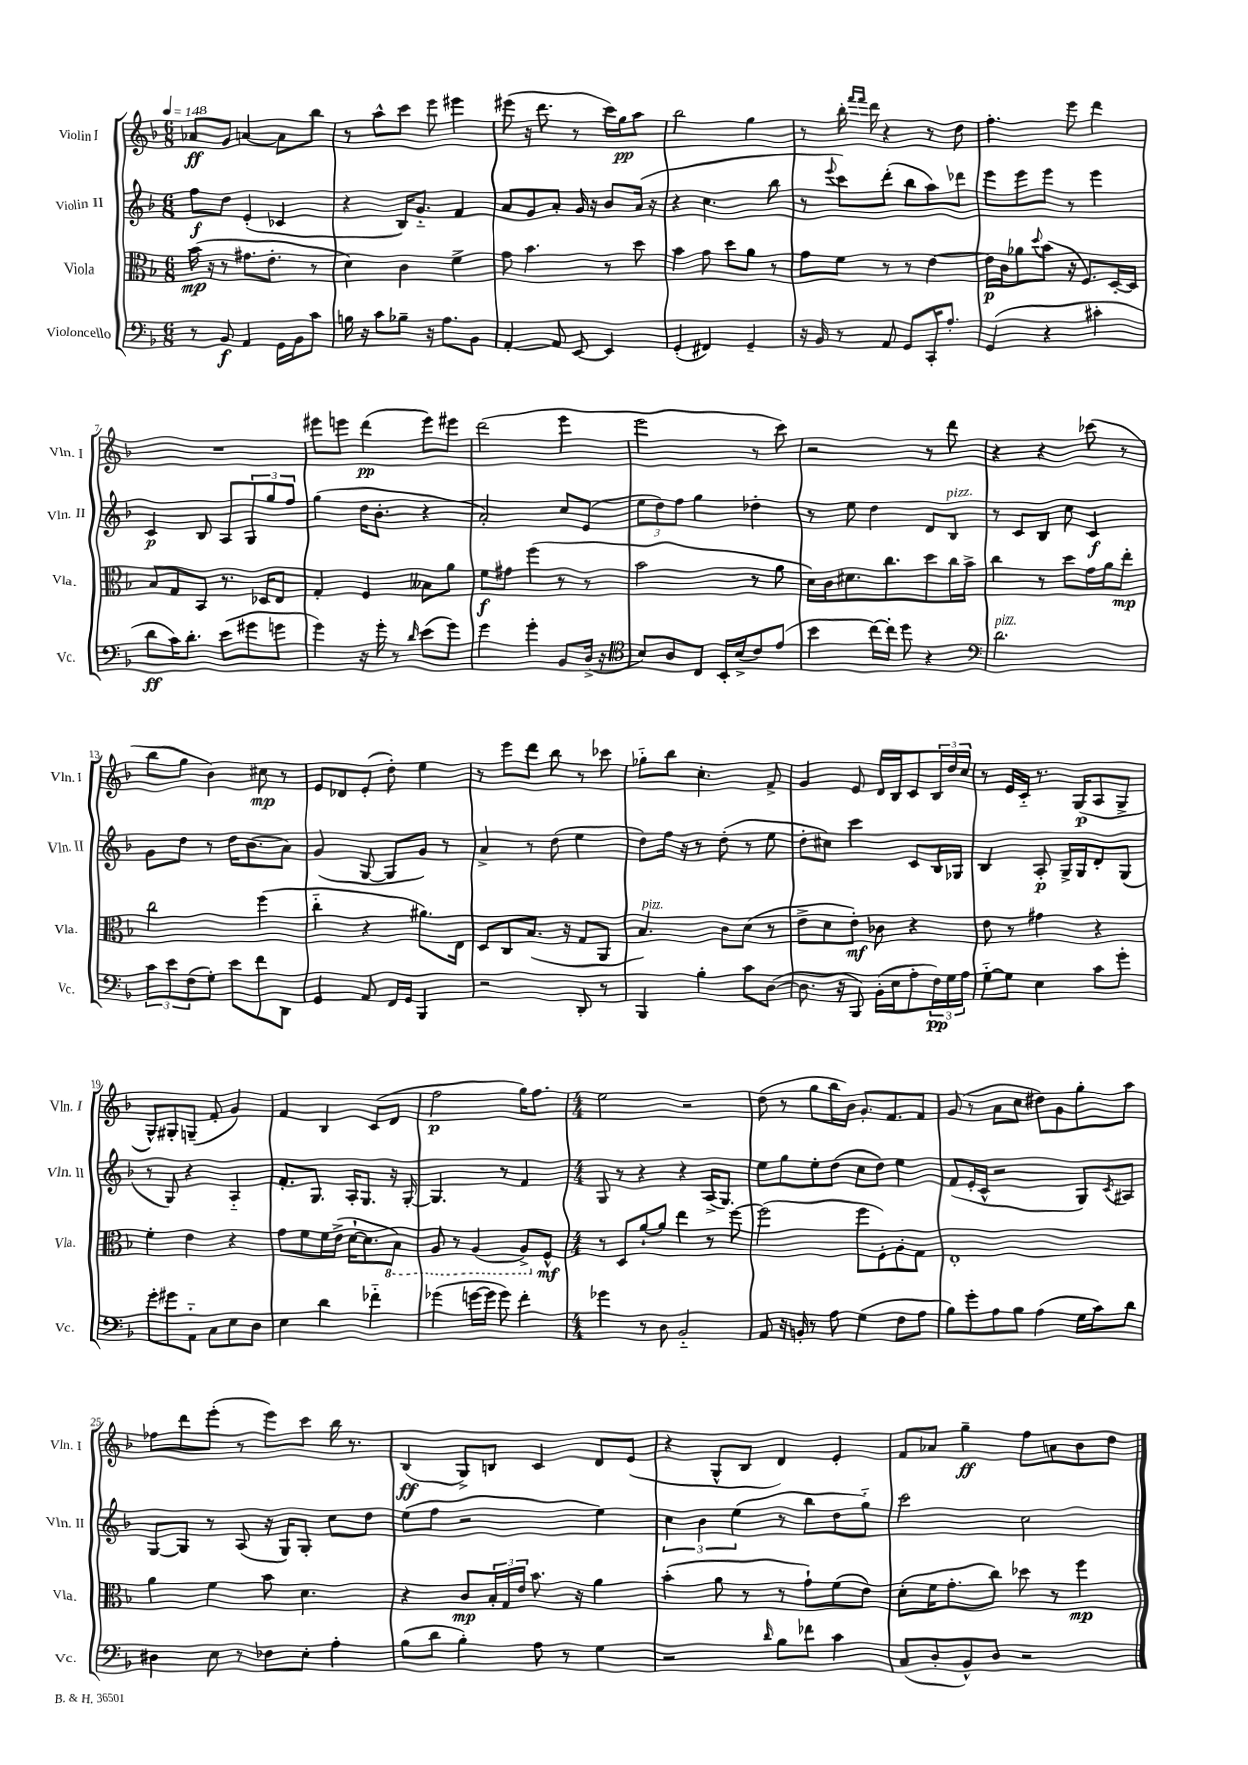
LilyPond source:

<<
\new StaffGroup <<
\new Staff = "s0" \with { instrumentName = "Violin I" shortInstrumentName = "Vln. I" } {
    \clef treble \key f \major \numericTimeSignature \time 6/8 \tempo 4 = 148
    aes'8\ff g'8 a'4~ a'8 bes''8 |
    r8 a''8-^ c'''8 e'''8 eis'''4 |
    eis'''8( r16 d'''8. r8 c'''16) g''16\pp a''8 |
    bes''2 g''4 |
    r8 bes''16-. \grace { f'''16 f'''16 } d'''16 r4 r8 d''8 |
    f''4.-. e'''8 d'''4 |
    R2. |
    eis'''8 e'''8 d'''4\pp( e'''8) eis'''8 |
    d'''2( e'''4 |
    e'''2 r8 c'''8) |
    r2 r8 d'''8 |
    r4 r4 ces'''8( r8 |
    bes''8 g''8 bes'4) cis''8\mp r8 |
    e'8 des'8 e'8-.( d''8-.) e''4 |
    r8 e'''8 d'''8 bes''8 r8 ces'''8 |
    ges''8-_ bes''8 c''4.-. f'8-> |
    g'4 e'8 d'16 bes16 c'8 \tuplet 3/2 { bes16 d''16 c''16 } |
    r8 e'16 c'16-_ r8. g16\p( a8 g8-> |
    g8-^) gis8-. g8--( f'8-. g'4) |
    f'4 bes4 c'8( d'8 |
    f''2\p g''16) f''8. |
    \numericTimeSignature \time 4/4 e''2 r2 |
    d''8( r8 g''8 bes''16 bes'16) g'8.-. f'8. f'8 |
    g'8( r8 a'8 c''8 dis''8) g'8 g''8-. a''8 |
    fes''8 d'''8 e'''8-.( r8 e'''8) c'''8 bes''16 r8. |
    bes4\ff( g8->) b8 c'4 d'8 e'8( |
    r4 g8-^ bes8 d'4) e'4-. |
    f'8 aes'8 g''4--\ff f''8 a'8 bes'8 d''8 \bar "|." |
}
\new Staff = "s1" \with { instrumentName = "Violin II" shortInstrumentName = "Vln. II" } {
    \clef treble \key f \major \numericTimeSignature \time 6/8
    f''8\f d''8 e'4-.( ces'4 |
    r4 bes16) g'8.-_ f'4 |
    a'8 g'8 a'8-. g'16 r16 bes'8 a'16( r16 |
    r4 c''4. bes''8 |
    r8 \appoggiatura { e'''8 } c'''8) d'''8-.( bes''8 a''8) des'''8 |
    e'''8 e'''8 e'''8 r8 e'''4 |
    c'4\p bes8 a8 \tuplet 3/2 { g8 g''8 f''8 } |
    g''4( d''16 bes'8.-. r4 |
    a'2-.) c''8 e'8( |
    \tuplet 3/2 { e''8 d''8) f''8 } g''4 des''4-. |
    r8 e''8 d''4 d'8 bes8^\markup { \italic "pizz." } |
    r8 c'8 bes8 c''8 c'4\f |
    g'8 d''8 r8 d''16 bes'8.( a'8) |
    g'4( g8~ g8 g'8) r8 |
    a'4-> r8 d''8( e''4 |
    d''8) f''16 r16 r8 d''8-.( r8 e''8 |
    d''8-. cis''8) c'''4 c'8 bes16 ges16 |
    bes4 a8-.\p g16-> g16 d'8-. g8( |
    r8 g8) r4 a4-_ |
    f'8.-. g8. a16-. g8. r16 g16~-. |
    g4. r8 f'4 |
    \numericTimeSignature \time 4/4 g8 r8 r4 r4 a16->( g8.) |
    e''8 g''8 e''8-. d''8( c''8 d''8) e''4 |
    f'8( e'16-. c'16-^ r2 g8) \acciaccatura { c'8 } ais8 |
    g8~ g8 r8 a8( r16 g16) g8-. c''8 d''8 |
    e''8( f''8 r2 e''4) |
    \tuplet 3/2 { c''4 bes'4 e''4( } r8 bes''8 d''8 g''8-_) |
    c'''2 c''2 \bar "|." |
}
\new Staff = "s2" \with { instrumentName = "Viola" shortInstrumentName = "Vla." } {
    \clef alto \key f \major \numericTimeSignature \time 6/8
    bes'16\mp( r16 r8 gis'8. e'8.-. r8 |
    d'4) c'4 f'4-> |
    g'8 bes'4. r8 d''8 |
    bes'4 g'8 d''8 a'8 r8 |
    g'8 f'8 r8 r8 e'4~ |
    e'16\p c'16 aes'8 \appoggiatura { d''8 } bes'8( r16 f8.) d16~-. d16 |
    bes8 g8 bes,8 r8. des16 e8 |
    g4-. f4 beses8 a'8 |
    f'8\f gis'8 f''4( r8 r8 |
    bes'2 r8 a'8 |
    d'16) c'16 dis'8. c''8. d''8 c''16 bes'16-> |
    c''4 r8 d''8 g'16 a'16 e''8-.\mp |
    c''2 f''4( |
    c''4-_ r4 ais'8.) e16 |
    d8 c8 bes8.( r16 g8 a,8 |
    bes4.^\markup { \italic "pizz." }) c'8 d'8( r8 |
    e'8-> d'8 e'8-.\mf) ces'8 r4 |
    e'8 r8 gis'4 r4 |
    f'4-. e'4 r4 |
    g'8 f'8 f'16 e'16->( d'16~-! d'8. \ottava #-1 bes,8) |
    a,8 r8 a,4( a,8->) \ottava #0 f8-^\mf |
    \numericTimeSignature \time 4/4 r8 d8 a'8~-! a'8 e''4 r8 f''8~ |
    f''2( f''8 f8-.) a8-. g8 |
    e1-. |
    a'4 f'4 bes'8 d'4. |
    r4 c'8\mp \tuplet 3/2 { bes16-. g16 e'16 } bes'8. r16 a'4 |
    bes'4-.( a'8 r8 r8 g'8-!) f'8( e'8) |
    d'8-.( f'16 g'8.-. c''8) des''8 r8 f''4\mp \bar "|." |
}
\new Staff = "s3" \with { instrumentName = "Violoncello" shortInstrumentName = "Vc." } {
    \clef bass \key f \major \numericTimeSignature \time 6/8
    r8 bes,8\f a,4 g,16 bes,16 c'8 |
    b16 r16 c'8 bes8-- r16 a8. bes,8 |
    a,4~-. a,8 e,8~ e,4 |
    g,4-.( fis,4) g,4-- |
    r16 bes,16 r8 a,8 g,8 c,16-. a8.-. |
    g,4( r4 cis'4-. |
    d'8\ff c'16) d'8.-. e'8( gis'8 g'8 |
    g'4) r16 g'16-. r8 \grace { d'16 } e'8( g'8) |
    g'4 g'4-. bes,8 d16->( r16 |
    \clef tenor bes8) a8 c8 bes,16-. bes16->( c'8) e'8( |
    bes'4 c''16~) c''16-. d''8 r4 |
    \clef bass d'2.^\markup { \italic "pizz." } |
    \tuplet 3/2 { c'8 e'8 f8( } g8-.) e'8 f'8 d,8 |
    g,4 a,8 f,16 g,16 bes,,4 |
    r2 d,8-. r8 |
    bes,,4 bes4-. c'8 d8~( |
    d8. r16 bes,,8) bes,16-.( e16 a8-. \tuplet 3/2 { f16\pp) g16 a16 } |
    g8~-_ g8 e4 c'8 g'8-. |
    g'8-. gis'8 a,8-_ c8 e8 d8 |
    e4 d'4 fes'4-_ |
    ges'4( g'16~ g'16 g'8) f'4-. |
    \numericTimeSignature \time 4/4 ges'4 r8 d8 bes,2-_ |
    a,8 r16 b,16-. r8 a8 g4( f8 a8 |
    bes8) g'8-. a8 bes8 a4( g16 c'16) d'8 |
    dis4 e8 r8 fes8 e8-. a4-. |
    bes8( d'8 bes4-.) a8 r8 g4 |
    r2 \grace { d'16 } bes8 fes'8 c'4 |
    c8( d8-. bes,8-^) d8 r2 \bar "|." |
}
>>
>>
